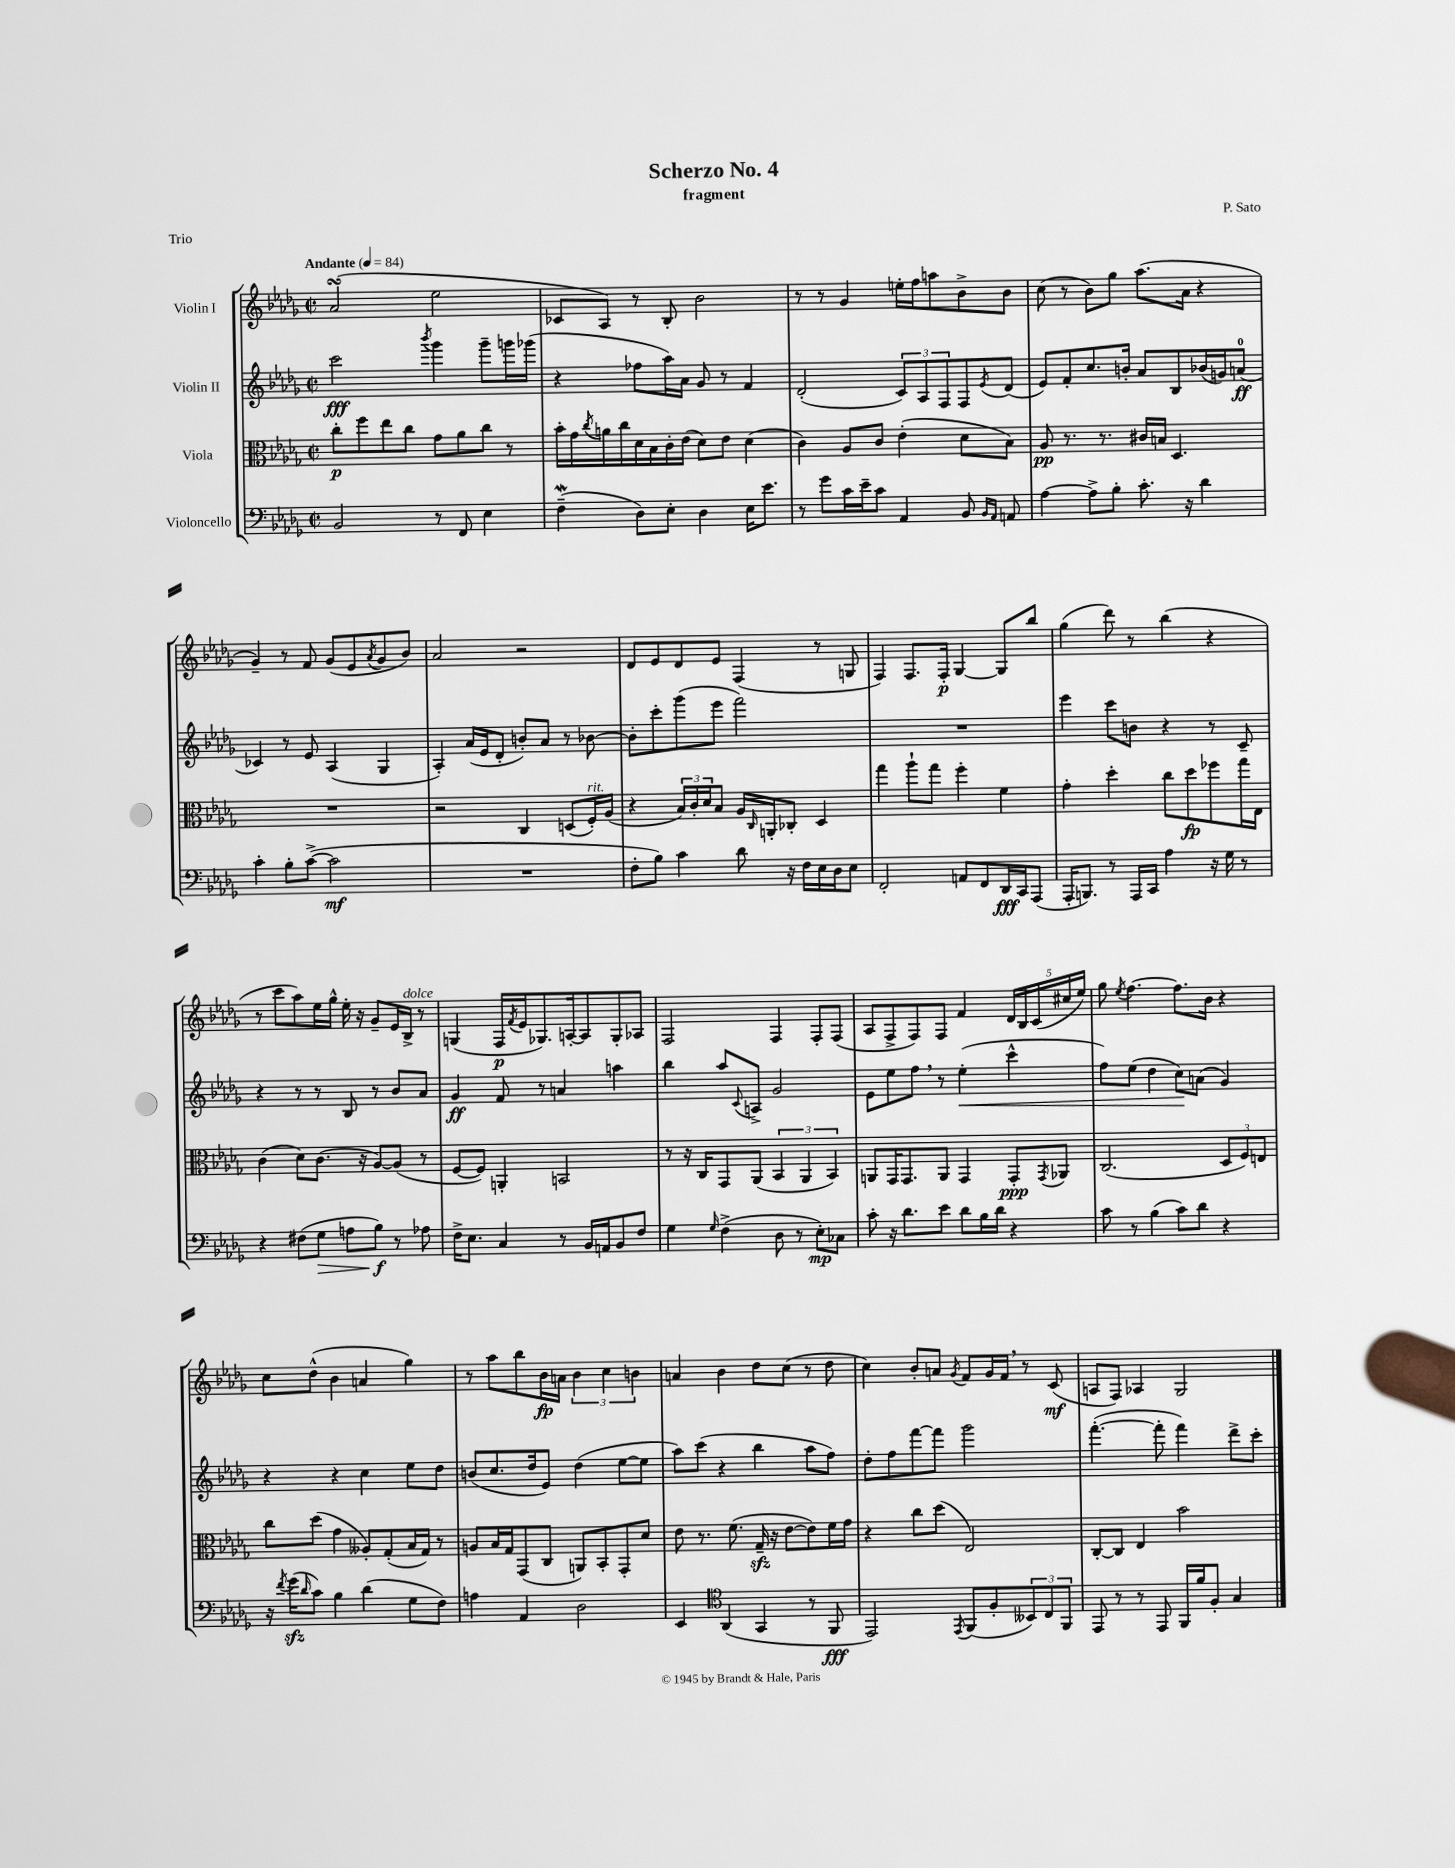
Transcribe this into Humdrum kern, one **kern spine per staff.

**kern	**kern	**kern	**kern
*staff4	*staff3	*staff2	*staff1
*clefF4	*clefC3	*clefG2	*clefG2
*k[b-e-a-d-g-]	*k[b-e-a-d-g-]	*k[b-e-a-d-g-]	*k[b-e-a-d-g-]
*M2/2	*M2/2	*M2/2	*M2/2
*met(c|)	*met(c|)	*met(c|)	*met(c|)
*MM84	*MM84	*MM84	*MM84
2BB-/	8cc'\L	2ccc\	(2a-/
.	8ff\	.	.
.	8ee-\	.	.
.	8cc\J	.	.
.	.	8qbbb-/	.
8r	8g-\L	4ggg-\	2ee-\
8FF/	8a-\	.	.
4E-\	8cc\J	8ggg-~\L	.
.	8r	16ggg\L	.
.	.	(16ggg-\JJ	.
=	=	=	=
(4F~\	16b-'\LL	4r	8c-/L
.	16g-\	.	.
.	8qcc/	.	.
.	16a\	.	8A-/J)
.	16cc\	.	.
8D-\L)	16d-\	8ff-\L	8r
.	16B-\	.	.
8E-'\J	16c'\	16aa-\L)	8B-'/
.	(16e-\JJ	16a-\JJ	.
4D-\	8d-\L)	8g-/	2b-\
.	8e-\J	8r	.
16E-\LK	(4d-\	4f/	.
8.e-\J	.	.	.
=	=	=	=
8r	4c\)	(2d-'/	8r
8g-\L	.	.	8r
16c\L	8A-/L	.	4g-/
16e-~\J	.	.	.
8c\J	8c/J	.	.
4AA-/	(4e-'\	12c/L)	16ee'\LL
.	.	.	16ff\J
.	.	12A-/	.
.	.	.	8aa\
.	.	12F/	.
8BB-/	8d-\L	8F/	8b-^\
16qqBB-/LL	.	.	.
16qqAA-/JJ	.	8qe-/	.
8AA/	8B-\J)	(8d-/J	8b-\J
=	=	=	=
[4A-\	8A-/	8e-/L)	(8cc\
.	8.r	8f'/	8r
8A-^\]L	.	8.cc/	8b-\L)
.	8.r	.	.
8B-'\J	.	.	8gg-\J
.	.	16b'/Jk	.
8.c'\	16c#/LL	8a-/L	(8.aa-\L
.	16B/JJ	.	.
.	4.D-/	8B-/	.
16r	.	.	16a-\Jk
4d-\	.	(16b-/L	4r
.	.	16g/J)	.
.	.	(8a/J	.
=	=	=	=
4c'\	1r	4c-/)	4g-~/)
8B-'\L	.	8r	8r
([8c^\J	.	8e-/	8f/
2c\]	.	(4A-/	(8g-/L
.	.	.	8e-/
.	.	.	8qa-/
.	.	4G-/	8g-/
.	.	.	8b-/J)
=	=	=	=
1r	2r	4A-'/)	2a-/
.	.	(16a-/LL	.
.	.	16e-/J	.
.	.	8d-'/J	.
.	4C/	8b'/L)	2r
.	.	8a-/J	.
.	(8D/L	8r	.
.	16F'/L)	[8b-\	.
.	(16A-/JJ	.	.
=	=	=	=
8F'\L	4r	8b-'\]L	8d-/L
8B-\J)	.	8ccc'\	8e-/
4c\	24B-/LL)	(8ggg-\	8d-/
.	24c'/	.	.
.	24d-/J	.	.
.	8B-/J	8eee-\J	8e-/J
8d-\	16A-/LL	2fff\)	(4F/
.	16qqC/	.	.
.	16AA'/J	.	.
16r	8C-'/J	.	.
16F\LL	.	.	.
16E-\	4D-/	.	8r
16D-\J	.	.	.
8E-\J	.	.	8G/
=	=	=	=
2FF'/	4gg-\	1r	4F/)
.	8aa-`\L	.	8.F/L
.	8gg-\J	.	.
.	.	.	16F'/Jk
8AA/L	4ff'\	.	[4G-/
8FF/	.	.	.
16DD-/L	4f\	.	8G-/]L
16CC/J	.	.	.
(8AAA-/J	.	.	8bb-/J
=	=	=	=
16AAA-'/LK	4g-'\	4eee-\	(4gg-\
8.BBB/J)	.	.	.
8r	4dd-'\	8ccc\L	8ddd-\)
16AAA-/LL	.	8b\J	8r
16CC/JJ	.	.	.
4A-\	8cc\L	4r	(4bb-\
.	8dd-\	.	.
16r	8ff-\	8r	4r
16G-\	.	.	.
8r	16gg-\L	8c~/	.
.	16E-\JJ	.	.
=	=	=	=
4r	(4c\	4r	8r
.	.	.	8ccc\L
(8F#\L	8d-\L)	8r	8aa-\)
8G-\J	(8.c\J	8r	16ee-\L
.	.	.	16gg-^^\JJ
8A\L	.	8B-/	16ee-'\
.	16r	.	16r
8B-\J)	[8A-/L)	8r	8g-~/L
8r	(8A-/]J	8b-/L	16e-/L
.	.	.	16B-^/JJ
8A-\	8r	8a-/J	8r
=	=	=	=
16F^\LK	[8F/L	4g-/	(4G/
8.E-\J	.	.	.
.	8F/]J)	.	.
4C/	4AA'/	8f/	16F/LL
.	.	.	8qf/
.	.	.	16e-/J
.	.	8r	8.G-/)
8r	2BB/	4a/	.
.	.	.	[16A'/k
16BB-/LL	.	.	8A/]
16AA/J	.	.	.
8BB-/	.	4aa\	8G-'/
8F/J	.	.	8A-/J
=	=	=	=
4G-\	8r	4bb-\	2F/
.	16r	.	.
.	16C/LK	.	.
16qqG-/	.	.	.
(4F^\	8GG-/	8aa-/L	.
.	.	8qqc/	.
.	(8AA-/J	8A^/J	.
8D-\	6BB-/	2g-/	4F/
8r	.	.	.
.	6AA-/	.	.
8E-'\L)	.	.	8F'/L
.	6BB-/)	.	.
8C-\J	.	.	(8F/J
=	=	=	=
8c'\	8AA/L	8e-\L	8A-/L
16r	16GG-/K	8ee-\	8F^/
8.d-\L	8.GG-/	.	.
.	.	8ff\J	8F/)
8e-\J	8AA/J	8r	8F/J
8d-\L	4GG-/	(4ee-'\	4f/
16B-\L	.	.	.
16d-\JJ	.	.	.
4r	8GG-'/L	4ccc^^\	20d-/LL
.	.	.	20B-/
.	.	.	(20c/
.	8qGG-/	.	.
.	8AA-/J	.	.
.	.	.	20cc#/
.	.	.	20ee-/JJ)
=	=	=	=
8c\	(2.C/	8ff\L)	8gg-\
.	.	.	8qee-/
8r	.	(8ee-\J	[4.ff\
(4B-\	.	4dd-\	.
8c\L)	.	8cc\L)	8.ff\]L
8d-\J	.	(8a\J	.
.	.	.	16b-\Jk
4r	12D-/L	4g-/)	4r
.	12F/)	.	.
.	12E/J	.	.
=	=	=	=
16r	8cc\L	4r	8cc\L
8qf/	.	.	.
(16g-\LK	.	.	.
16qqd-/	.	.	.
8c\J)	(8dd-\J	.	(8dd-^^\J
4B-\	4g-\	4r	4b-\
(4d-\	8A--'/L)	4cc\	4a/
.	(8G-'/	.	.
8G-\L	16B-/L	8ee-\L	4gg-\)
.	16G-/JJ)	.	.
8F\J)	8r	8dd-\J	.
=	=	=	=
4A\	8A/L	(8b/L	8r
.	16B-/L	8.cc/	8aa-\L
.	16G-/J	.	.
4AA-/	(8GG-/	.	8bb-\
.	.	16dd-/k	.
.	8C/J	8e-/J)	16b-\L
.	.	.	16a\JJ
2D-\	8AA/L)	(4dd-\	6b-\
.	8BB-'/	.	.
.	.	.	6cc\
.	8GG-'/	[8ee-\L	.
.	.	.	6b\
.	8d-/J	8ee-\]J	.
=	=	=	=
4EE-/	8e-\	8aa-\L)	4a/
.	8.r	(8ccc\J	.
*clefC4	*	*	*
(4AA-/	.	4r	4b-\
.	(8.f\	.	.
4GG-/	16G-~/	4bb-\	8dd-\L
.	16r	.	.
.	[8e-\L	.	(8cc\J
8r	8e-\])	8aa-\L	8r
8FF/	16f\L	8ff\J)	8dd-\
.	16g-\JJ	.	.
=	=	=	=
2EE-/)	4r	8dd-'\L	4cc\)
.	.	8ff\	.
.	8cc\L	[8fff\	8b-'/L
.	(8dd-\J	8fff\]J	8a/J
8qEE-/	.	.	8qg-/
(8FF/L	2E-/)	2ggg-\	8f/L
8F'/	.	.	16g-/L
.	.	.	16f/JJ
12BB--/)	.	.	8r
12C/	.	.	.
.	.	.	(8c/
12FF/J	.	.	.
=	=	=	=
8EE-/	[8C'/L	([4.fff'\	8A/L
8r	8C/]J	.	8F/J)
8r	4E-/	.	4A-/
8EE-/	.	8fff'\]	.
16FF/LL	2b-\	4fff\)	2G-/
16f/J	.	.	.
8F'/J	.	.	.
4G-/	.	8ddd-^\L	.
.	.	8ccc'\J	.
==	==	==	==
*-	*-	*-	*-
